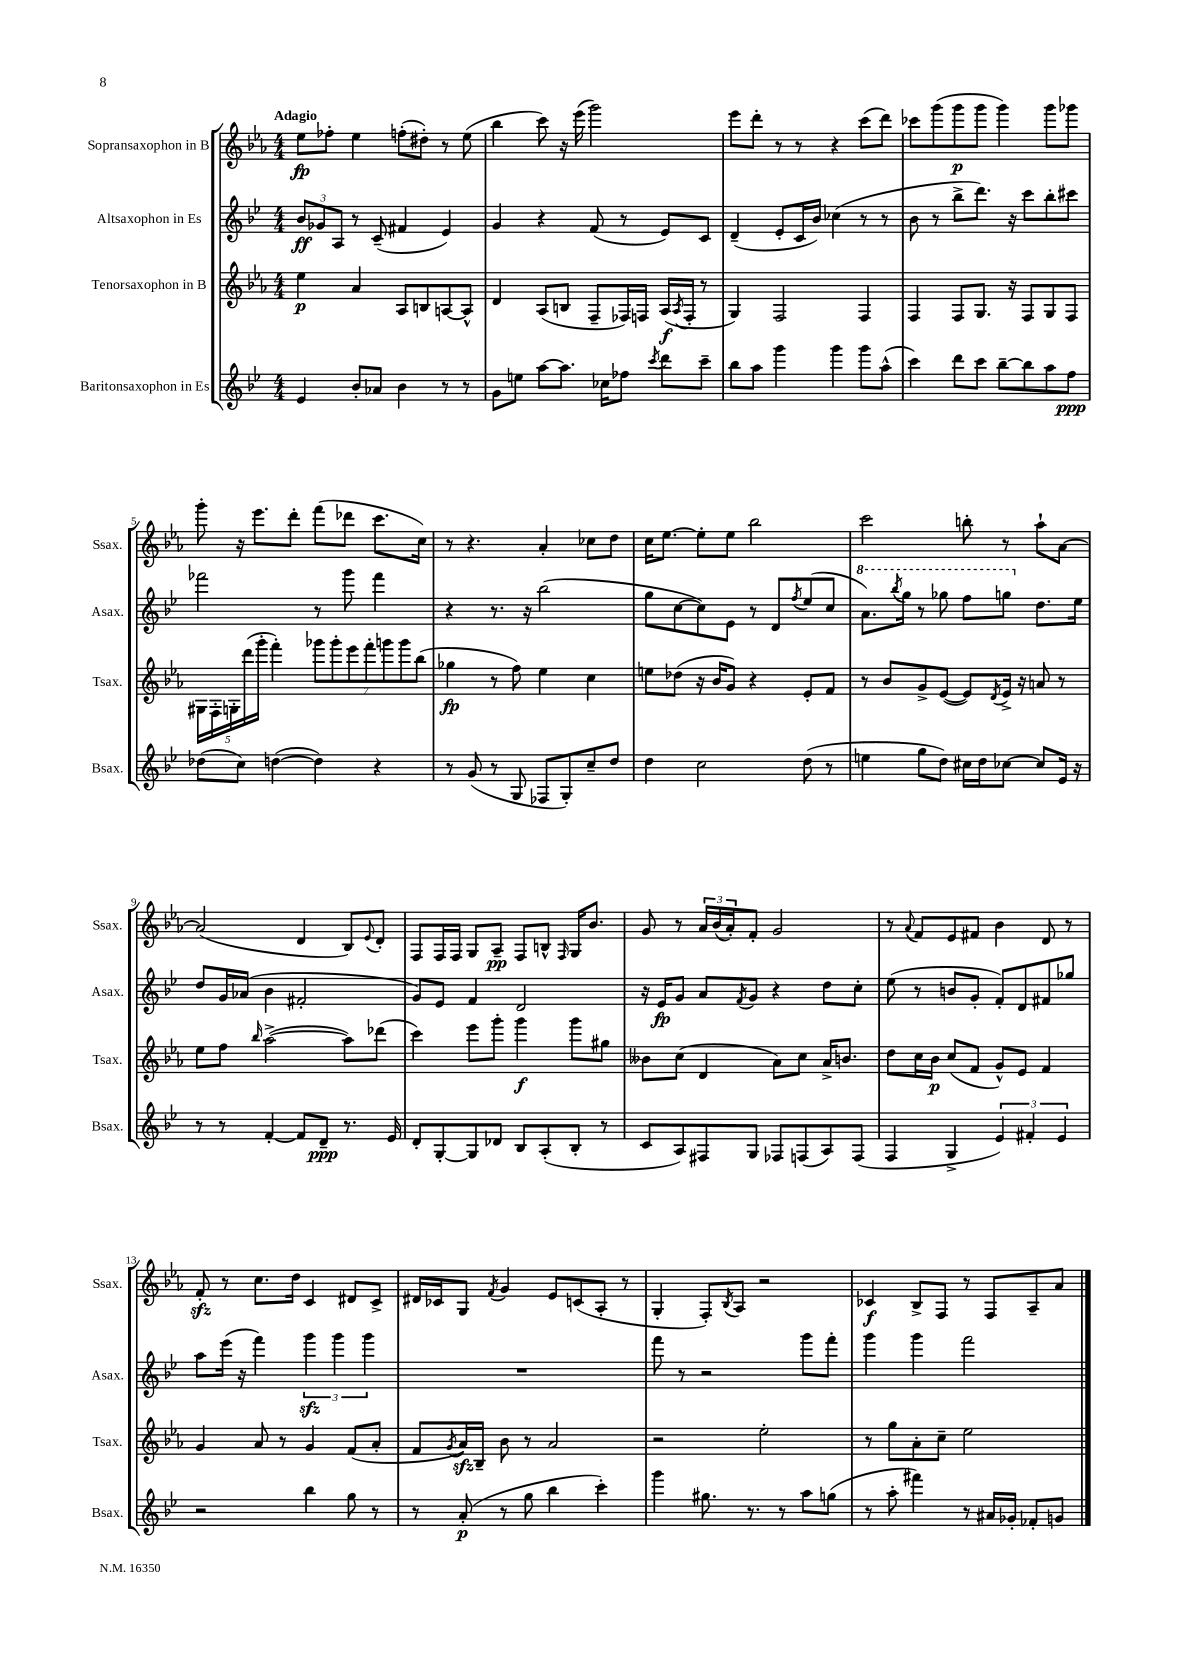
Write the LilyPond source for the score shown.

<<
\new StaffGroup <<
\new Staff = "s0" \with { instrumentName = "Sopransaxophon in B" shortInstrumentName = "Ssax." } {
    \clef treble \key ees \major \numericTimeSignature \time 4/4 \tempo "Adagio"
    ees''8\fp fes''8-. ees''4 f''8-.( dis''8-.) r8 ees''8( |
    bes''4 c'''8) r16 ees'''16( g'''2) |
    ees'''8 d'''8-. r8 r8 r4 c'''8( d'''8) |
    ces'''8 g'''8( g'''8\p g'''8 g'''4) g'''8 ges'''8 |
    g'''8-. r16 ees'''8. d'''8-. f'''8( des'''8 c'''8. c''16) |
    r8 r4. aes'4-. ces''8 d''8 |
    c''16 ees''8.~ ees''8-. ees''8 bes''2 |
    c'''2 b''8-. r8 aes''8-! aes'8~ |
    aes'2( d'4 bes8) \appoggiatura { ees'8 } d'8-. |
    f8 f16 f16 g8 aes8--\pp f8 b8-^ \grace { f16 } g16 bes'8. |
    g'8 r8 \tuplet 3/2 { aes'16 bes'16( aes'16-.) } f'8-. g'2 |
    r8 \appoggiatura { aes'8 } f'8 ees'8 fis'8 bes'4 d'8 r8 |
    f'8-.\sfz r8 c''8. d''16 c'4 dis'8 c'8-> |
    dis'16 ces'16 g8 \acciaccatura { f'8 } g'4 ees'8 c'8( aes8-. r8 |
    g4-. f8-.) \acciaccatura { bes8 } aes8 r2 |
    ces'4\f bes8-> f8 r8 f8 aes8-- aes'8 \bar "|." |
}
\new Staff = "s1" \with { instrumentName = "Altsaxophon in Es" shortInstrumentName = "Asax." } {
    \clef treble \key bes \major \numericTimeSignature \time 4/4
    \tuplet 3/2 { bes'8\ff ges'8 a8 } r8 c'8--( fis'4 ees'4) |
    g'4 r4 f'8( r8 ees'8) c'8 |
    d'4--( ees'8-. c'16 bes'16) ces''4( r8 r8 |
    bes'8 r8 bes''8-> d'''8.) r16 c'''8 bes''8-. cis'''8 |
    fes'''2 r8 g'''8 fes'''4 |
    r4 r8. r16 bes''2( |
    g''8 c''8~ c''8) ees'8 r8 d'8 \acciaccatura { f''8 } ees''8( c''8 |
    \ottava #1 a''8.) \acciaccatura { bes'''8 } g'''16 r8 ges'''8 f'''8 g'''8 \ottava #0 d''8. ees''16 |
    d''8 g'16 aes'16( bes'4 fis'2-. |
    g'8) ees'8 f'4 d'2 |
    r16 ees'16\fp g'8 a'8 \acciaccatura { f'8 } g'8 r4 d''8 c''8-. |
    ees''8( r8 b'8 g'8-. f'8-.) d'8 fis'8 ges''8 |
    a''8 ees'''16( r16 f'''4) \tuplet 3/2 { g'''4\sfz g'''4 g'''4 } |
    R1 |
    f'''8 r8 r2 g'''8 f'''8-. |
    g'''4 g'''4 f'''2 \bar "|." |
}
\new Staff = "s2" \with { instrumentName = "Tenorsaxophon in B" shortInstrumentName = "Tsax." } {
    \clef treble \key ees \major \numericTimeSignature \time 4/4
    ees''4\p aes'4 aes8 b8 a8~ a8-^ |
    d'4 aes8( b8 f8-- fes16) f16 aes16\f( \acciaccatura { aes8 } f16-. r8 |
    g4) f2 f4 |
    f4 f8 g8. r16 f8 g8 f8 |
    \tuplet 5/4 { gis16 f16-. g16-. d'''16( g'''16-. } f'''4-.) \tuplet 7/4 { ges'''8 ges'''8-. ees'''8 f'''8-. g'''8 g'''8 bes''8( } |
    ges''4\fp r8 f''8) ees''4 c''4 |
    e''8 des''8( r16 bes'16 g'8) r4 ees'8-. f'8 |
    r8 bes'8 g'8-> ees'8~( ees'8) \acciaccatura { d'8 } ees'16-> r16 a'8 r8 |
    ees''8 f''8 \grace { bes''16 } aes''2~->( aes''8) des'''8( |
    c'''4) ees'''8 g'''8-. g'''4\f g'''8 gis''8 |
    beses'8 c''8( d'4 aes'8) c''8 aes'16-> b'8. |
    d''8 c''16 bes'16\p c''8( f'8 g'8-^) ees'8 f'4 |
    g'4 aes'8 r8 g'4 f'8( aes'8-. |
    f'8 \acciaccatura { g'8 } aes'16\sfz) bes16-- bes'8 r8 aes'2 |
    r2 ees''2-. |
    r8 g''8 aes'8-. c''8-- ees''2 \bar "|." |
}
\new Staff = "s3" \with { instrumentName = "Baritonsaxophon in Es" shortInstrumentName = "Bsax." } {
    \clef treble \key bes \major \numericTimeSignature \time 4/4
    ees'4 bes'8-. aes'8 bes'4 r8 r8 |
    g'8 e''8 a''8~ a''8. ces''16 fes''8 \acciaccatura { c'''8 } d'''8 c'''8-- |
    bes''8 a''8 g'''4 g'''4 g'''8 a''8-^( |
    c'''4) d'''8 c'''8 bes''8~-- bes''8 a''8 f''8\ppp |
    des''8( c''8) d''4~( d''4) r4 |
    r8 g'8( r8 g8 fes8 g8-.) c''8-- d''8 |
    d''4 c''2 d''8( r8 |
    e''4 g''8 d''8) cis''16 d''16 ces''8~ ces''8 ees'16 r16 |
    r8 r8 f'4~-. f'8 d'8--\ppp r8. ees'16 |
    d'8-. g8~-. g8 des'8 bes8 a8-.( bes8-. r8 |
    c'8 a8) fis8 g8 fes8 f8( a8) f8( |
    f4 g4-> \tuplet 3/2 { ees'4) fis'4-. ees'4 } |
    r2 bes''4 g''8 r8 |
    r8 a'8-.\p( r8 g''8 bes''4 c'''4-.) |
    g'''4 gis''8. r8. r8 a''8 g''8( |
    r8 a''8-. fis'''4) r8 ais'16 ges'16-. fes'8-. g'8 \bar "|." |
}
>>
>>
